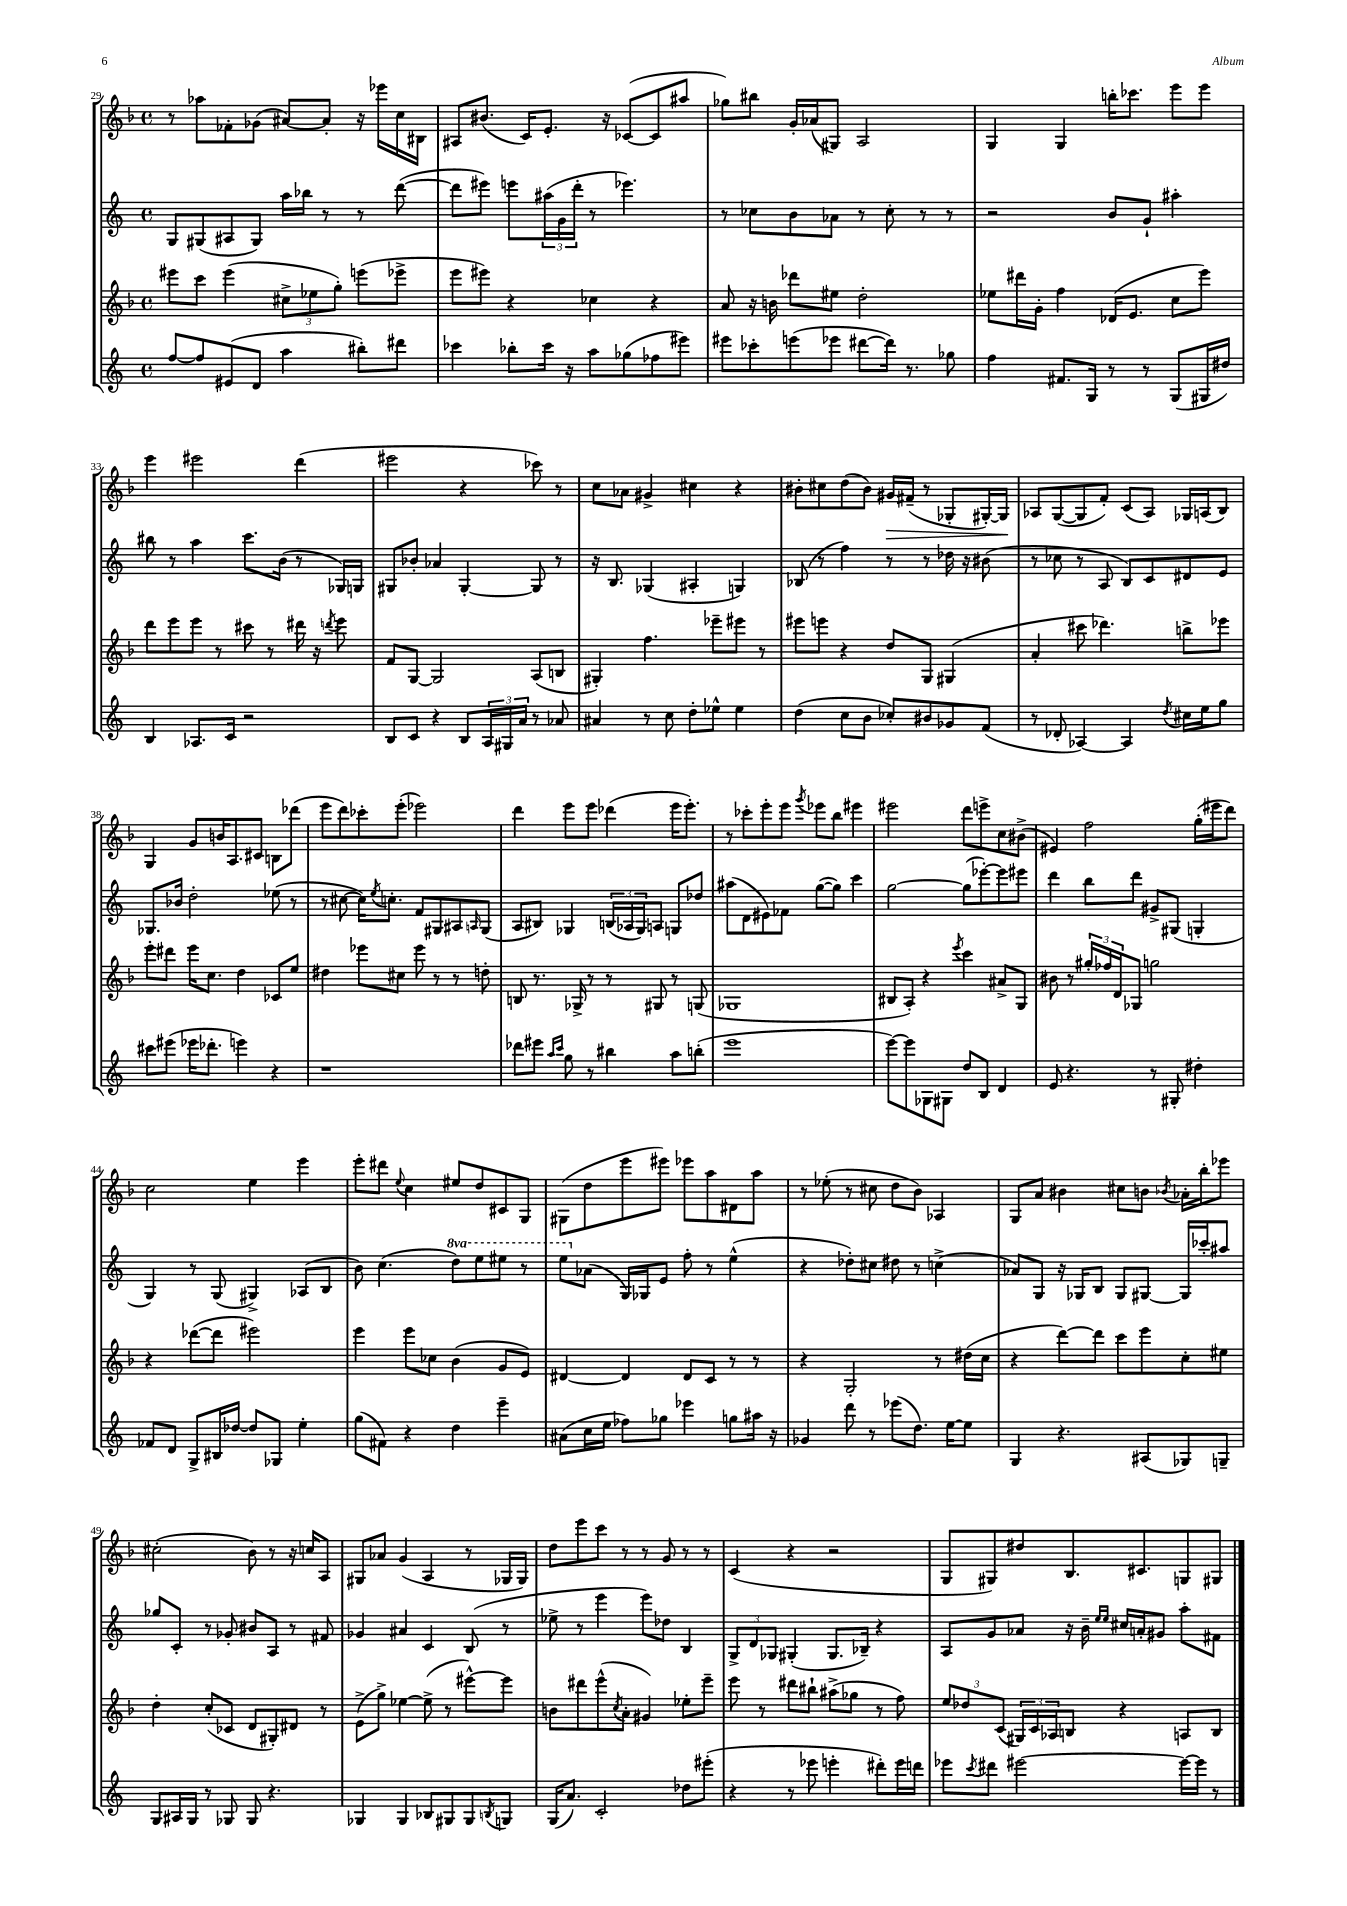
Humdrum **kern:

**kern	**kern	**kern	**kern
*staff4	*staff3	*staff2	*staff1
*clefG2	*clefG2	*clefG2	*clefG2
*k[]	*k[b-]	*k[]	*k[b-]
*M4/4	*M4/4	*M4/4	*M4/4
*met(c)	*met(c)	*met(c)	*met(c)
[8ff	8eee#	8G	8r
8ff]	8ccc	(8G#	8aa-
(8e#	(4eee#	8A#	8f-'
8d	.	8G#)	(8g-
4aa	12cc#^	16aa	[8a#)
.	.	16bb-	.
.	12ee-	.	.
.	.	8r	8a#']
.	12gg')	.	.
8bb#')	(8eee	8r	16r
.	.	.	16eee-
8ddd#	8eee-^	([8ddd	16cc
.	.	.	16B#
=	=	=	=
4ccc-	8eee	8ddd]	8A#
.	8eee#)	8eee#)	(8.b#
8bb-'	4r	8eee	.
.	.	.	16c)
16ccc-	.	(24aa#	8.e'
.	.	24g	.
16r	.	.	.
.	.	24ddd'	.
8aa	4cc-	8r	.
.	.	.	16r
(8gg-	.	4.eee-)	([8c-
8ff-	4r	.	8c-]
8eee#)	.	.	8aa#
=	=	=	=
8eee#	8a	8r	8gg-)
8ccc-'	16r	8cc-	8bb#
.	16b	.	.
(8eee	8ddd-	8b	16g'
.	.	.	(16a-
8eee-	8ee#	8a-	8G#)
[8ddd#	2dd'	8r	2A
16ddd#])	.	8cc-'	.
8.r	.	.	.
.	.	8r	.
8gg-	.	8r	.
=	=	=	=
4ff	8ee-	2r	4G
.	16ddd#	.	.
.	16g'	.	.
8.f#	4ff	.	4G
16G	.	.	.
8r	(16d-	8b	16bb'
.	8.e	.	8.ccc-
8r	.	8g`	.
(8G	8cc	4aa#'	8eee
16G#	8eee)	.	8eee
16dd#)	.	.	.
=	=	=	=
4B	8ddd	8bb#	4eee
.	8eee	8r	.
8.A-	8eee	4aa	2eee#
.	8r	.	.
16c	.	.	.
2r	8ccc#	8.ccc	.
.	8r	.	.
.	.	(16b	.
.	16ddd#	8r	(4ddd
.	16r	.	.
.	8qddd	.	.
.	8eee	16G-)	.
.	.	16G	.
=	=	=	=
8B	8f	8G#	2eee#
8c	[8G	8b-'	.
4r	2G]	4a-	.
8B	.	[4G#'	4r
24A	.	.	.
24G#	.	.	.
24a	.	.	.
8r	(8A	8G#]	8ccc-)
8a-	8B	8r	8r
=	=	=	=
4a#	4G#')	16r	8cc
.	.	8.B	.
.	.	.	8a-
8r	4.ff	(4G-	4g#^
8cc	.	.	.
8dd'	.	4A#'	4cc#
8ee-^^	8eee-~	.	.
4ee-	8eee#	4G)	4r
.	8r	.	.
=	=	=	=
(4dd	8eee#	(8B-	8b#'
.	8eee	8r	8cc#
8cc	4r	4ff)	(8dd
8b	.	.	8b#)
8cc-')	8dd	8r	16g#
.	.	.	(16f#~
8b#	8G	8r	8r
8g-	(4G#	16dd-	8G-'
.	.	16r	.
(8f	.	(8b#	[16G#')
.	.	.	16G#]
=	=	=	=
8r	4a'	8r	8A-
8d-'	.	8cc-	([8G
[4A-)	8ccc#	8r	8G]
.	4.ddd-)	8A	8f')
4A-]	.	8B)	(8c
.	.	8c	8A-)
8qdd	.	.	.
16cc#	8bb^	8d#	16G-
16ee	.	.	(16A
8gg	8eee-	8e	8B-)
=	=	=	=
8ccc#	8eee'	8.G-	4G
(8eee#	8ddd#	.	.
.	.	16b-	.
16eee-	16eee	2dd'	8g
8.ddd-'	8.cc	.	.
.	.	.	16b
.	.	.	8.A
4eee)	4dd	.	.
.	.	.	8c#
4r	8c-	(8ee-	8B
.	8ee	8r	(8ddd-
=	=	=	=
1r	4dd#	8r	8eee
.	.	[8cc#	8ddd)
.	8eee-	16cc#])	8ccc-'
.	.	8qee	.
.	.	8.cc'	.
.	8cc#	.	(8eee'
.	8eee-	8f	2eee-)
.	8r	8G#	.
.	8r	8A#	.
.	.	16qqA	.
.	8dd'	(8G#	.
=	=	=	=
8ddd-	8B	8A	4ddd
8eee#	8.r	8B#)	.
16qqaa	.	.	.
16qqccc	.	.	.
8gg	.	4G-	8eee
.	16G-^	.	.
8r	8r	.	8eee
4bb#	8r	(24B	(4ddd-
.	.	24A-	.
.	.	24G-)	.
.	8G#	8A	.
8aa	8r	8G	16eee
.	.	.	8.eee')
(8bb'	(8G	8dd-	.
=	=	=	=
1eee	1G-	(8aa#	8r
.	.	8d	8ccc-'
.	.	8e#)	8eee'
.	.	8f-	8eee
.	.	.	8qggg
.	.	([8gg	8eee-
.	.	8gg])	8bb-
.	.	4ccc	4eee#
=	=	=	=
[8eee)	8B#	[2gg	2eee#
8eee]	8A')	.	.
8G-	4r	.	.
8G#	.	.	.
.	8qeee	.	.
8dd	4ccc	(8gg]	8ddd
8B	.	[8eee-')	8eee^
4d	8a#^	8eee-]	8cc
.	8G	8eee#	(8b#^
=	=	=	=
8e	8b#	4ddd	4e#)
4.r	8r	.	.
.	24gg#'	8bb	2ff
.	24ff-	.	.
.	24d	.	.
.	8G-	8ddd	.
8r	2gg	8g#^	.
8G#'	.	(8G#	.
4dd#'	.	4G'	(16gg'
.	.	.	16eee#
.	.	.	8ddd)
=	=	=	=
8f-	4r	4G)	2cc
8d	.	.	.
8G^	([8ddd-	8r	.
16B#	8ddd-]	(8G	.
[16dd-	.	.	.
8dd-]	2eee#)	4G#^)	4ee
8G-	.	.	.
4ee'	.	(8A-	4eee
.	.	8B	.
=	=	=	=
(8gg	4eee	8b)	8eee'
8f#)	.	(4.cc	8ddd#
.	.	.	8qqee
4r	8eee	.	4cc
.	8cc-	.	.
4dd	(4b-	8ddd)	8ee#
.	.	8eee	8dd
4eee~	8g	8eee#	8c#
.	8e)	8r	8G
=	=	=	=
(8a#	[4d#	8eee	(8G#
16cc	.	(8a-	8dd
16ee	.	.	.
8ff-)	4d#]	16G)	8eee
.	.	16G-	.
8gg-	.	8e	8eee#)
4eee-	8d#	8ff'	8eee-
.	8c	8r	8aa
8gg	8r	(4ee^^	8d#
16aa#	8r	.	8aa
16r	.	.	.
=	=	=	=
4g-	4r	4r	8r
.	.	.	(8ee-'
8ddd	2G'	8dd-')	8r
8r	.	8cc#	8cc#
(8eee-	.	8dd#	8dd
8.dd)	.	8r	8b-)
.	8r	(4cc^	4A-
[16ee	.	.	.
8ee]	(16dd#	.	.
.	16cc	.	.
=	=	=	=
4G	4r	8a-)	8G
.	.	8G	8a
4.r	[8ddd)	16r	4b#
.	.	16G-	.
.	8ddd]	8B	.
.	8ccc	8G-	8cc#
(8A#	8eee	[8G#	8b
.	.	.	8qb-
8G-)	8cc'	16G#]	16a-'
.	.	16ccc-'	16bb-'
8G~	8ee#	8aa#	8eee-
=	=	=	=
8G	4dd'	8gg-	(2cc#'
16A#	.	8c'	.
16G	.	.	.
8r	(8cc'	8r	.
8G-	8c-	8g-'	.
8G-	8d	8b#	8b-)
4.r	8G#')	8A	8r
.	8d#	8r	16r
.	.	.	16cc
.	8r	8f#	8A
=	=	=	=
4G-	(8e^	4g-	8G#
.	8gg^)	.	8a-
4G-	[4ee-	4a#	(4g
8B-	(8ee-^]	4c	4A
8G#	8r	.	.
8G#	[8eee#^^)	(8B	8r
8qB	.	.	.
8G	8eee#]	8r	16G-
.	.	.	16G-)
=	=	=	=
(16G	8b	8ee-^	8dd
8.a)	.	.	.
.	8ddd#	8r	8eee
2c'	(8eee^^	4eee	8ccc
.	8qcc	.	.
.	8a'	.	8r
.	4g#)	8eee)	8r
.	.	8dd-	8g
8dd-	8ee-'	4B	8r
(8eee#'	8eee~	.	8r
=	=	=	=
4r	8eee	12G^	(4c
.	.	12d	.
.	8r	.	.
.	.	12G-	.
8r	8ddd#	(4G#'	4r
8eee-	8bb#`	.	.
4eee'	(8aa#^	8.G#	2r
.	8gg-	.	.
.	.	16B-~)	.
8ddd#')	8r	4r	.
16eee	8ff)	.	.
16ddd	.	.	.
=	=	=	=
8eee-	12ee	8A	8G
.	12dd-	.	.
8qccc	.	.	.
8ddd#	.	8g	8G#)
.	(12c	.	.
[2eee#	24G#)	8a-	8dd#
.	24c	.	.
.	24A-	.	.
.	8B	16r	8.B-
.	.	16b~	.
.	.	16qqee	.
.	.	16qqee	.
.	4r	16cc#	.
.	.	16a'	8.c#
.	.	8g#	.
16eee#_	8A	8aa'	8G
16eee#]	.	.	.
8r	8B	8f#	8G#
==	==	==	==
*-	*-	*-	*-
